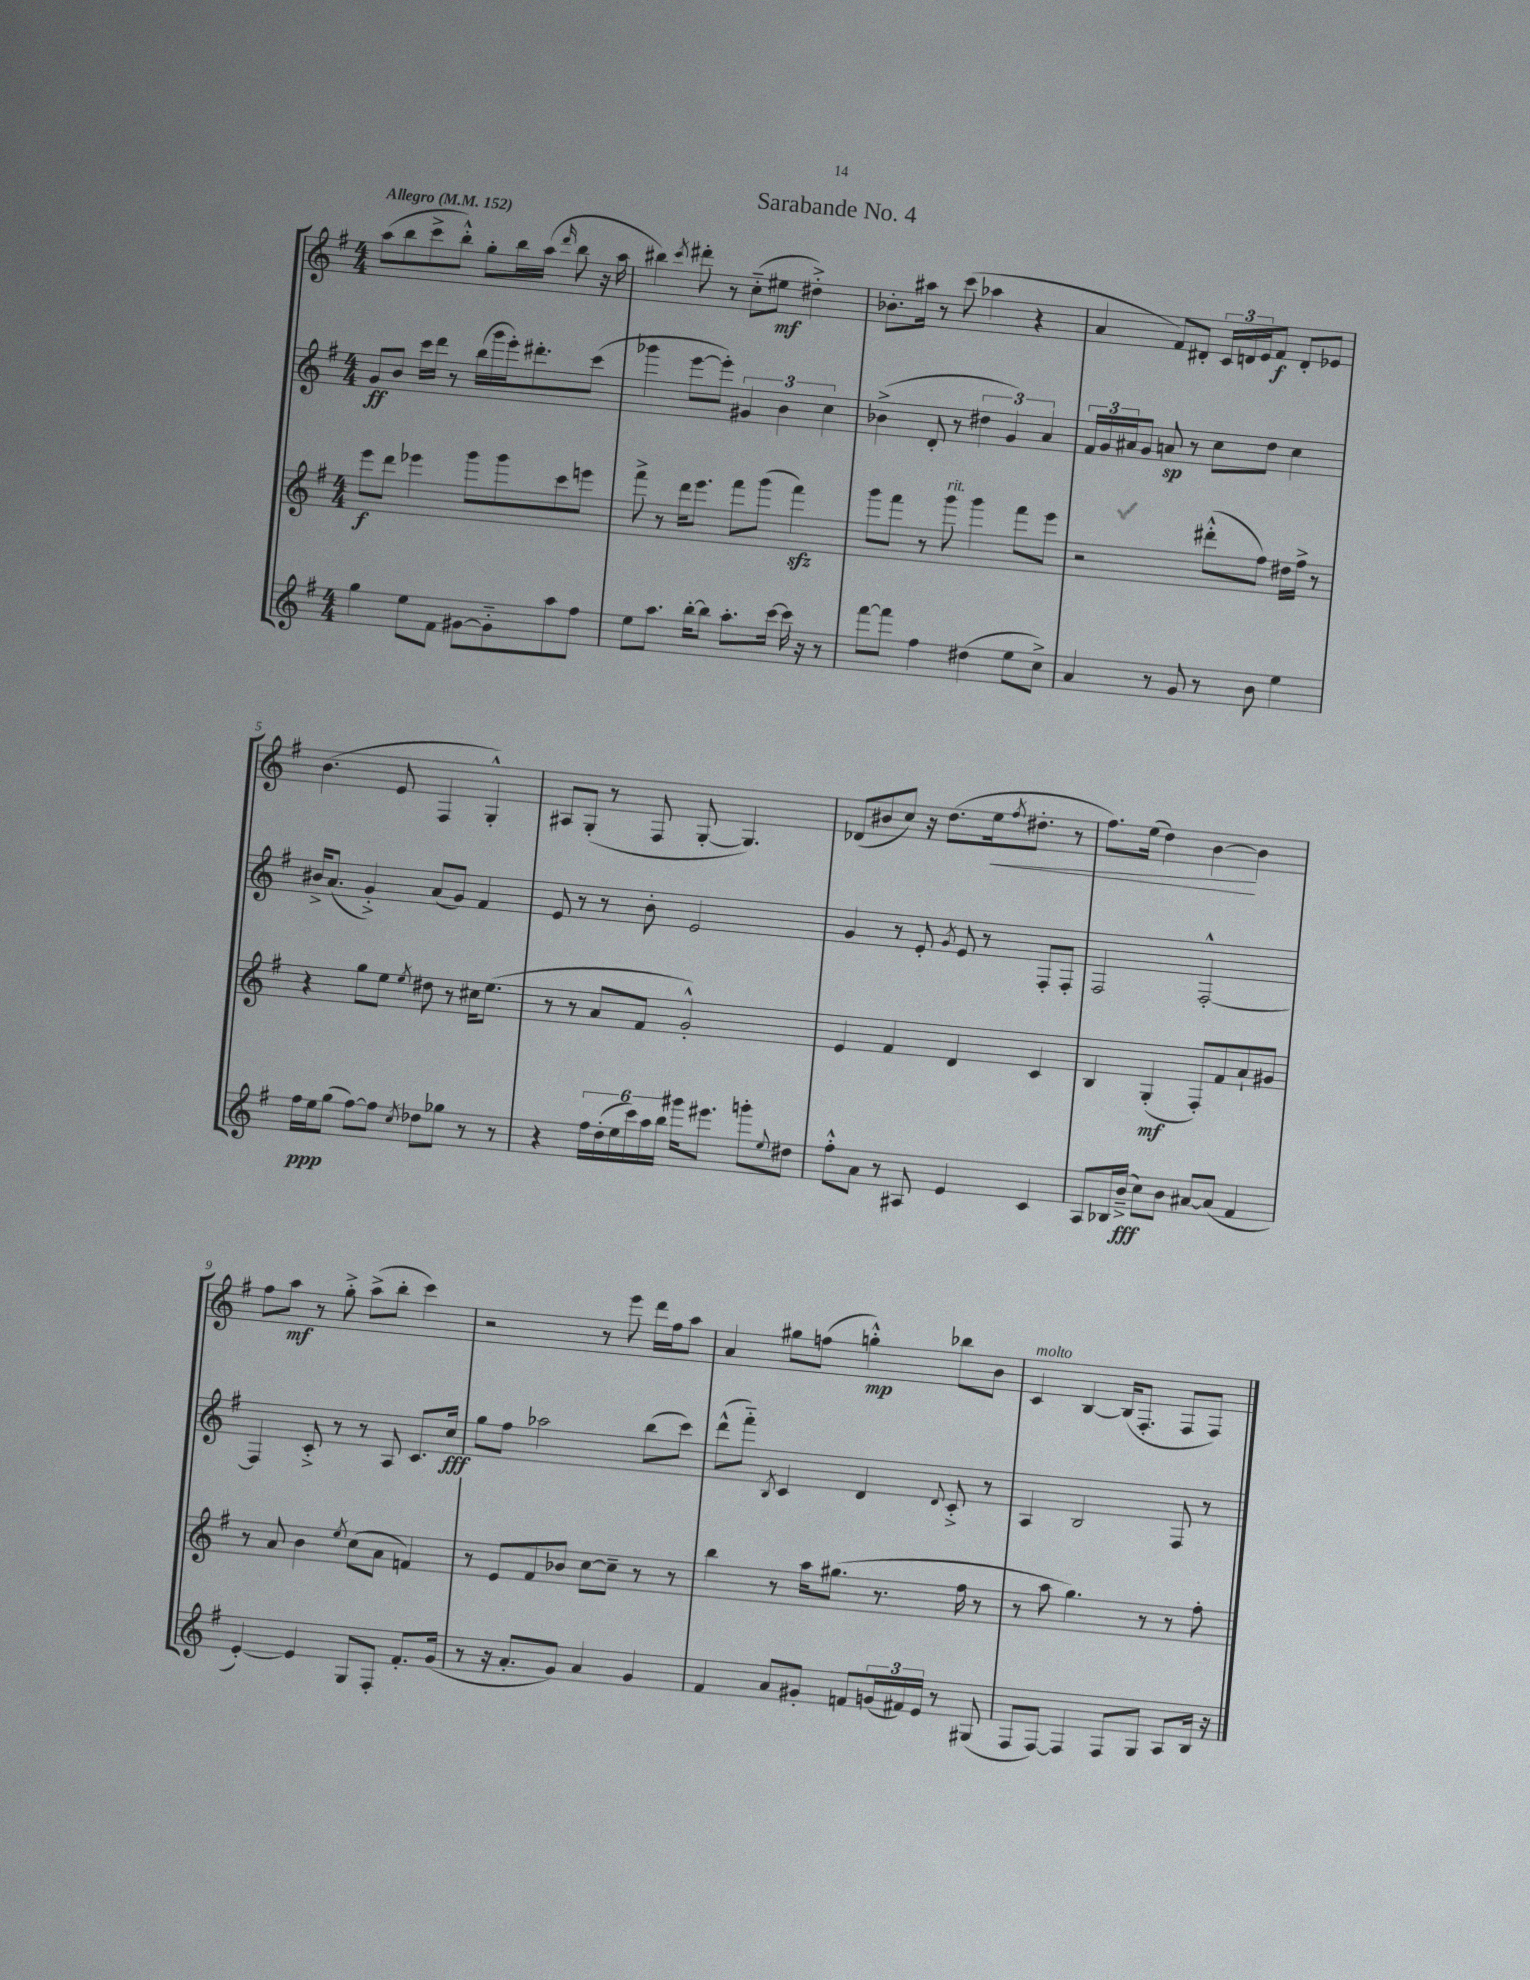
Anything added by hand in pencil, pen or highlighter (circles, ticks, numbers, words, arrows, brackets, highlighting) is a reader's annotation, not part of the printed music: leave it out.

**kern	**kern	**kern	**kern
*staff4	*staff3	*staff2	*staff1
*clefG2	*clefG2	*clefG2	*clefG2
*k[f#]	*k[f#]	*k[f#]	*k[f#]
*M4/4	*M4/4	*M4/4	*M4/4
*MM152	*MM152	*MM152	*MM152
4gg	8eee	8g	(8aa
.	8ddd	8b	8bb
8ee	4eee-	16ccc	8ccc^
.	.	16ddd	.
8f#	.	8r	8bb'^^)
[8g#	8ggg	(16bb	8gg'
.	.	16ggg	.
8g#'~]	8ggg	16eee')	16bb
.	.	8.ddd#'	(16aa
.	.	.	16qqddd
8aa	8ccc	.	8bb
8ff#	8eee	(8ccc	16r
.	.	.	16aa
=	=	=	=
8ee	8fff#^	4ggg-	4bb#)
8.aa	8r	.	.
.	.	.	8qccc
.	16ddd	[8eee	8ddd#'
[16bb'	8.eee	.	.
8bb]	.	8eee'])	8r
8.aa'	8fff#	6g#	(8cc'~
.	(8ggg	.	8ee#
.	.	6b	.
[16ccc	.	.	.
16ccc]	4fff#)	.	4dd#'^)
16r	.	.	.
.	.	6cc	.
8r	.	.	.
=	=	=	=
[8fff#	8ggg	(4b-^	8.b-'
8fff#]	8fff#	.	.
.	.	.	16aa#
4ff#	8r	8d'	8r
.	8ggg	8r	(8ccc
(4dd#	4ggg	6dd#	4aa-
.	.	6g)	.
8ee	8fff#	.	4r
.	.	6a	.
8cc^)	8eee	.	.
=	=	=	=
4a	2r	24f#	4a
.	.	24g	.
.	.	24a#	.
.	.	8g	.
8r	.	8a	8f#)
8g	.	8r	8d#'
8r	(8ddd#'^^	8cc	24c
.	.	.	24d
.	.	.	24e
8b	8ff#)	8dd	8f#
4ee	16dd#	4cc	8d'
.	16ff#^	.	.
.	8r	.	8e-
=	=	=	=
16ff#	4r	16b#^	(4.b
16ee	.	(8.a	.
(8gg	.	.	.
[8ff#)	8gg	4g'^)	.
8ff#]	8ee	.	8e
8qcc	8qee	.	.
8dd-	8dd#	(8a	4F#
8gg-	8r	8g)	.
8r	16cc#	4f#	4G'^^)
.	(8.ee	.	.
8r	.	.	.
=	=	=	=
4r	8r	8e	8A#
.	8r	8r	(8G'
24ff#	8a	8r	8r
(24dd'	.	.	.
24ee	.	.	.
24ccc)	8f#	8b'	8F#
24aa	.	.	.
24bb	.	.	.
16ggg#	2g'^^)	2e	[8G'
8.eee#	.	.	.
.	.	.	4.G])
8ggg'	.	.	.
8qqee	.	.	.
8dd#	.	.	.
=	=	=	=
8ff#'^^	4e	4g	(8d-
8a	.	.	8b#
8r	4f#	8r	8cc)
8A#	.	8e'	16r
.	.	.	(8.dd
.	.	8qg	.
4e	4d	8e	.
.	.	8r	16ee
.	.	.	8qff#
.	.	.	8.dd#'
4c	4c	8F#'	.
.	.	8F#'	8r
=	=	=	=
8A	4B	2F#	8.ff#)
16B-	.	.	.
(16b~^	.	.	(16ee
8cc)	(4G'	.	4dd)
8b	.	.	.
[8a#	8F#')	[2F#'^^	[4b
(8a#]	8f#	.	.
4f#	8a`	.	4b]
.	8g#	.	.
=	=	=	=
[4e')	8r	4F#]	8ff#
.	8a	.	8aa
4e]	4b	8c'^	8r
.	.	8r	8gg'^
.	8qee	.	.
8G	(8cc	8r	(8aa^
8F#'	8a	8A	8bb'
8.f#'	4f)	8.c	4ccc)
(16g	.	16cc	.
=	=	=	=
8r	8r	8gg	2r
16r	8e	8ff#	.
8.a'	.	.	.
.	8f#	2aa-	.
8g)	8b-	.	.
4a	[8cc	.	8r
.	8cc~]	.	8eee
4g	8r	(8bb	16ddd
.	.	.	16ff#
.	8r	8ccc)	8aa
=	=	=	=
4f#	4bb	(8ddd^^	4a
.	.	8fff#'~)	.
.	.	8qB	.
8a	8r	4c	8gg#
8g#'	16aa	.	(8ff
.	(8.gg#	.	.
8f	.	4d	4gg'^^)
(24g	8.r	.	.
24f#)	.	.	.
24e	.	.	.
.	.	8qqd	.
8r	.	8c'^	8bb-
.	16ff#	.	.
(8G#	8r	8r	8b
=	=	=	=
8F#	8r	4A	4c
[8F#)	8aa	.	.
4F#]	4.gg)	2B	[4B
8F#	.	.	(16B]
.	.	.	8.F#'
8G	8r	.	.
8A	8r	8F#	8F#
16B	8ff#'	8r	8F#)
16r	.	.	.
==	==	==	==
*-	*-	*-	*-
